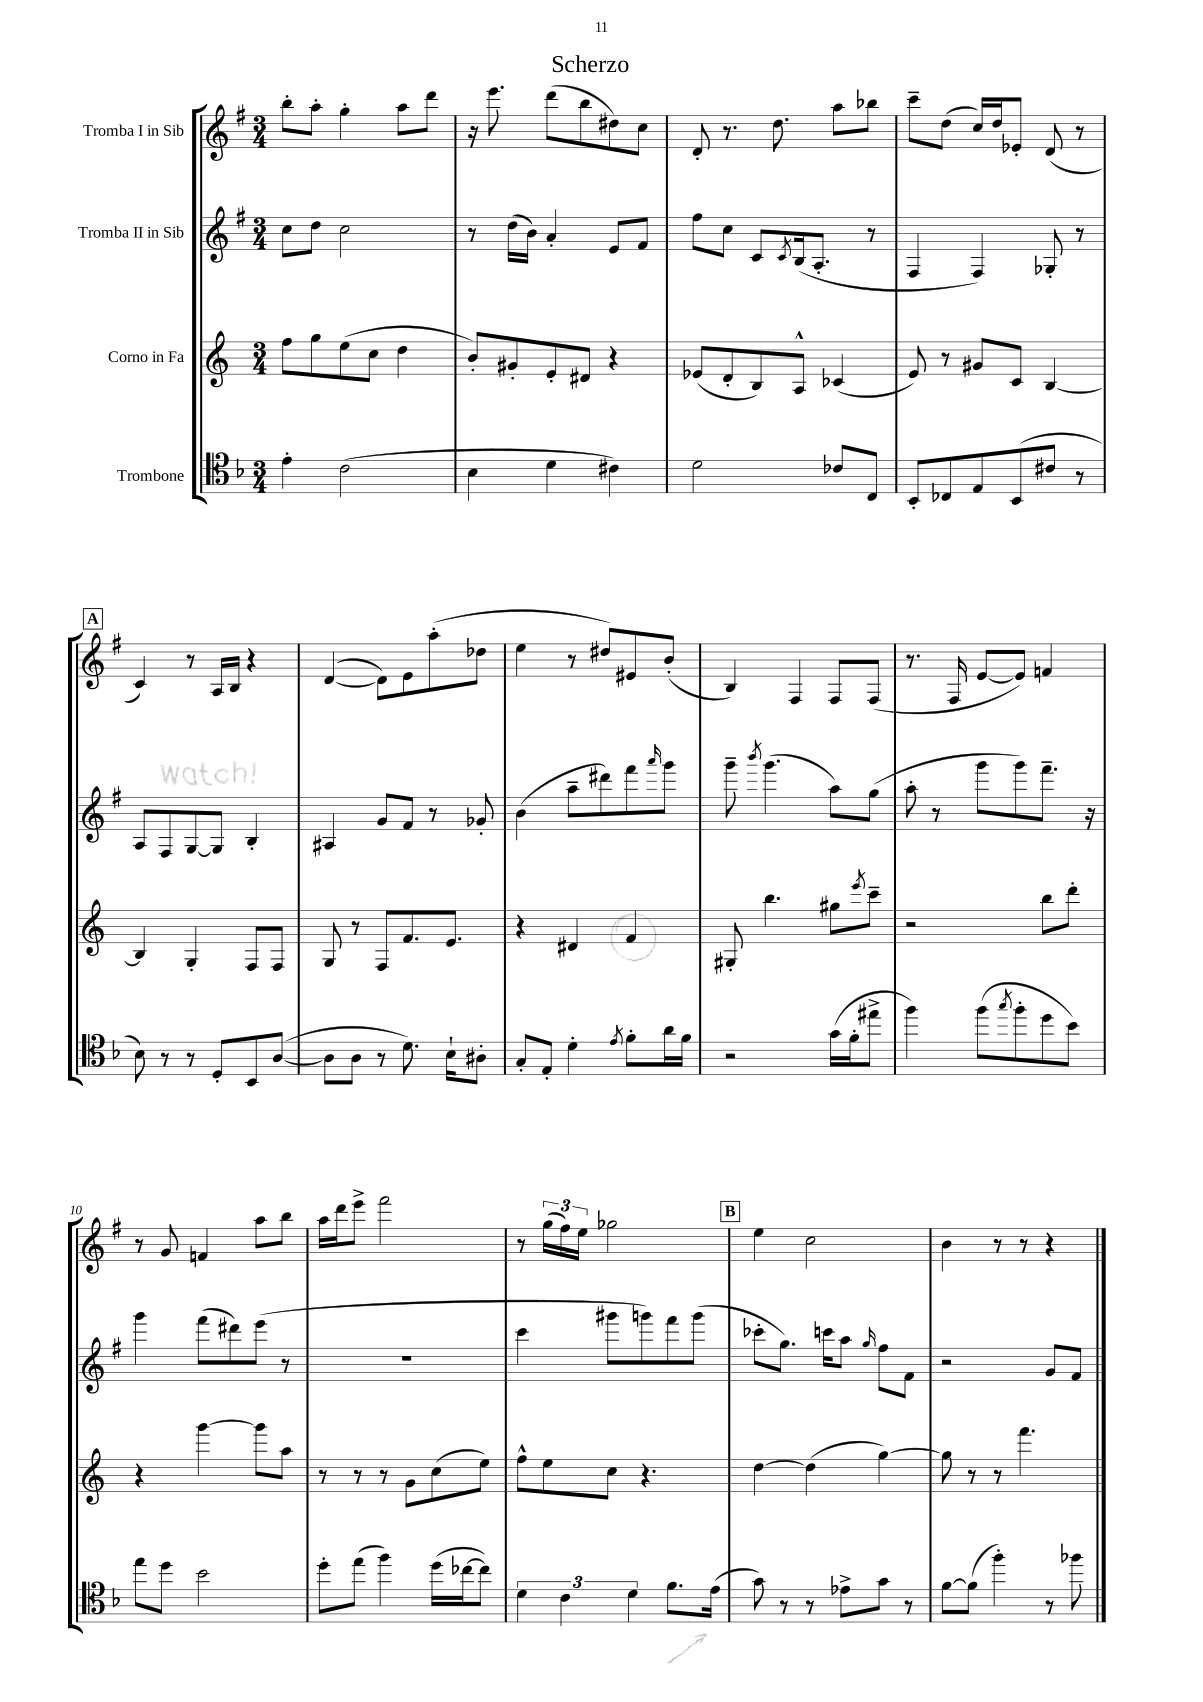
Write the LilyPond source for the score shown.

\header { title = "Scherzo" }
<<
\new StaffGroup <<
\new Staff = "s0" \with { instrumentName = "Tromba I in Sib" } {
    \clef treble \key g \major \numericTimeSignature \time 3/4
    b''8-. a''8-. g''4-. a''8 d'''8 |
    r16 e'''8. d'''8( b''8 dis''8) c''8 |
    d'8-. r8. d''8. a''8 bes''8 |
    c'''8-- d''8( c''16) d''16 ees'8-. d'8( r8 |
    \mark \markup { \box "A" } c'4) r8 a16 b16 r4 |
    d'4~( d'8) e'8 a''8-.( des''8 |
    e''4 r8 dis''8) eis'8 b'8-.( |
    b4) fis4 fis8 fis8( |
    r8. fis16 e'8~ e'8) f'4 |
    r8 g'8 f'4 a''8 b''8 |
    a''16 d'''16 e'''8-> fis'''2 |
    r8 \tuplet 3/2 { g''16( fis''16) e''16 } ges''2 |
    \mark \markup { \box "B" } e''4 c''2 |
    b'4 r8 r8 r4 \bar "|." |
}
\new Staff = "s1" \with { instrumentName = "Tromba II in Sib" } {
    \clef treble \key g \major \numericTimeSignature \time 3/4
    c''8 d''8 c''2 |
    r8 d''16( b'16) a'4-. e'8 fis'8 |
    fis''8 c''8 c'8 \acciaccatura { c'8 } b16( a8.-. r8 |
    fis4 fis4) ges8-. r8 |
    \mark \markup { \box "A" } a8 fis8 g8~ g8 b4-. |
    ais4 g'8 fis'8 r8 ges'8-. |
    b'4( a''8-- dis'''8) fis'''8 \grace { a'''16 } g'''8 |
    g'''8-- \acciaccatura { b'''8 } g'''4.( a''8) g''8( |
    a''8-. r8 g'''8 g'''8) fis'''8.-- r16 |
    g'''4 fis'''8( dis'''8) e'''8( r8 |
    R2. |
    c'''4 gis'''8 g'''8) fis'''8 g'''8( |
    \mark \markup { \box "B" } ces'''8-. g''8.) c'''16 a''8 \grace { g''16 } fis''8 fis'8 |
    r2 g'8 fis'8 \bar "|." |
}
\new Staff = "s2" \with { instrumentName = "Corno in Fa" } {
    \clef treble \key c \major \numericTimeSignature \time 3/4
    f''8 g''8 e''8( c''8 d''4 |
    b'8-.) gis'8-. e'8-. dis'8 r4 |
    ees'8( d'8-. b8) a8-^ ces'4( |
    e'8) r8 gis'8 c'8 b4~ |
    \mark \markup { \box "A" } b4 g4-. f8 f8 |
    g8 r8 f8 f'8. e'8. |
    r4 dis'4 f'4 |
    gis8-. b''4. gis''8 \acciaccatura { e'''8 } c'''8-- |
    r2 b''8 d'''8-. |
    r4 g'''4~ g'''8 a''8 |
    r8 r8 r8 g'8 c''8( e''8) |
    f''8-^ e''8 c''8 r4. |
    \mark \markup { \box "B" } d''4~ d''4( g''4~) |
    g''8 r8 r8 f'''4. \bar "|." |
}
\new Staff = "s3" \with { instrumentName = "Trombone" } {
    \clef tenor \key f \major \numericTimeSignature \time 3/4
    e'4-. c'2( |
    bes4 d'4 cis'4) |
    d'2 ces'8 c8 |
    bes,8-. ces8 e8 bes,8( cis'8 r8 |
    \mark \markup { \box "A" } bes8) r8 r8 d8-. bes,8 a8~( |
    a8 a8 r8 d'8.) bes16-! ais8-. |
    g8-. e8-. d'4-. \acciaccatura { e'8 } f'8-. a'16 f'16 |
    r2 g'16( f'16-. eis''8-> |
    f''4) f''8( \acciaccatura { g''8 } f''8-. d''8 bes'8) |
    e''8 d''8 bes'2 |
    d''8-. e''8( f''4) d''16( ces''16~ ces''8) |
    \tuplet 3/2 { d'4 c'4 d'4 } f'8. e'16( |
    \mark \markup { \box "B" } g'8) r8 r8 ees'8-> g'8 r8 |
    f'8~ f'8( f''4-.) r8 fes''8 \bar "|." |
}
>>
>>
